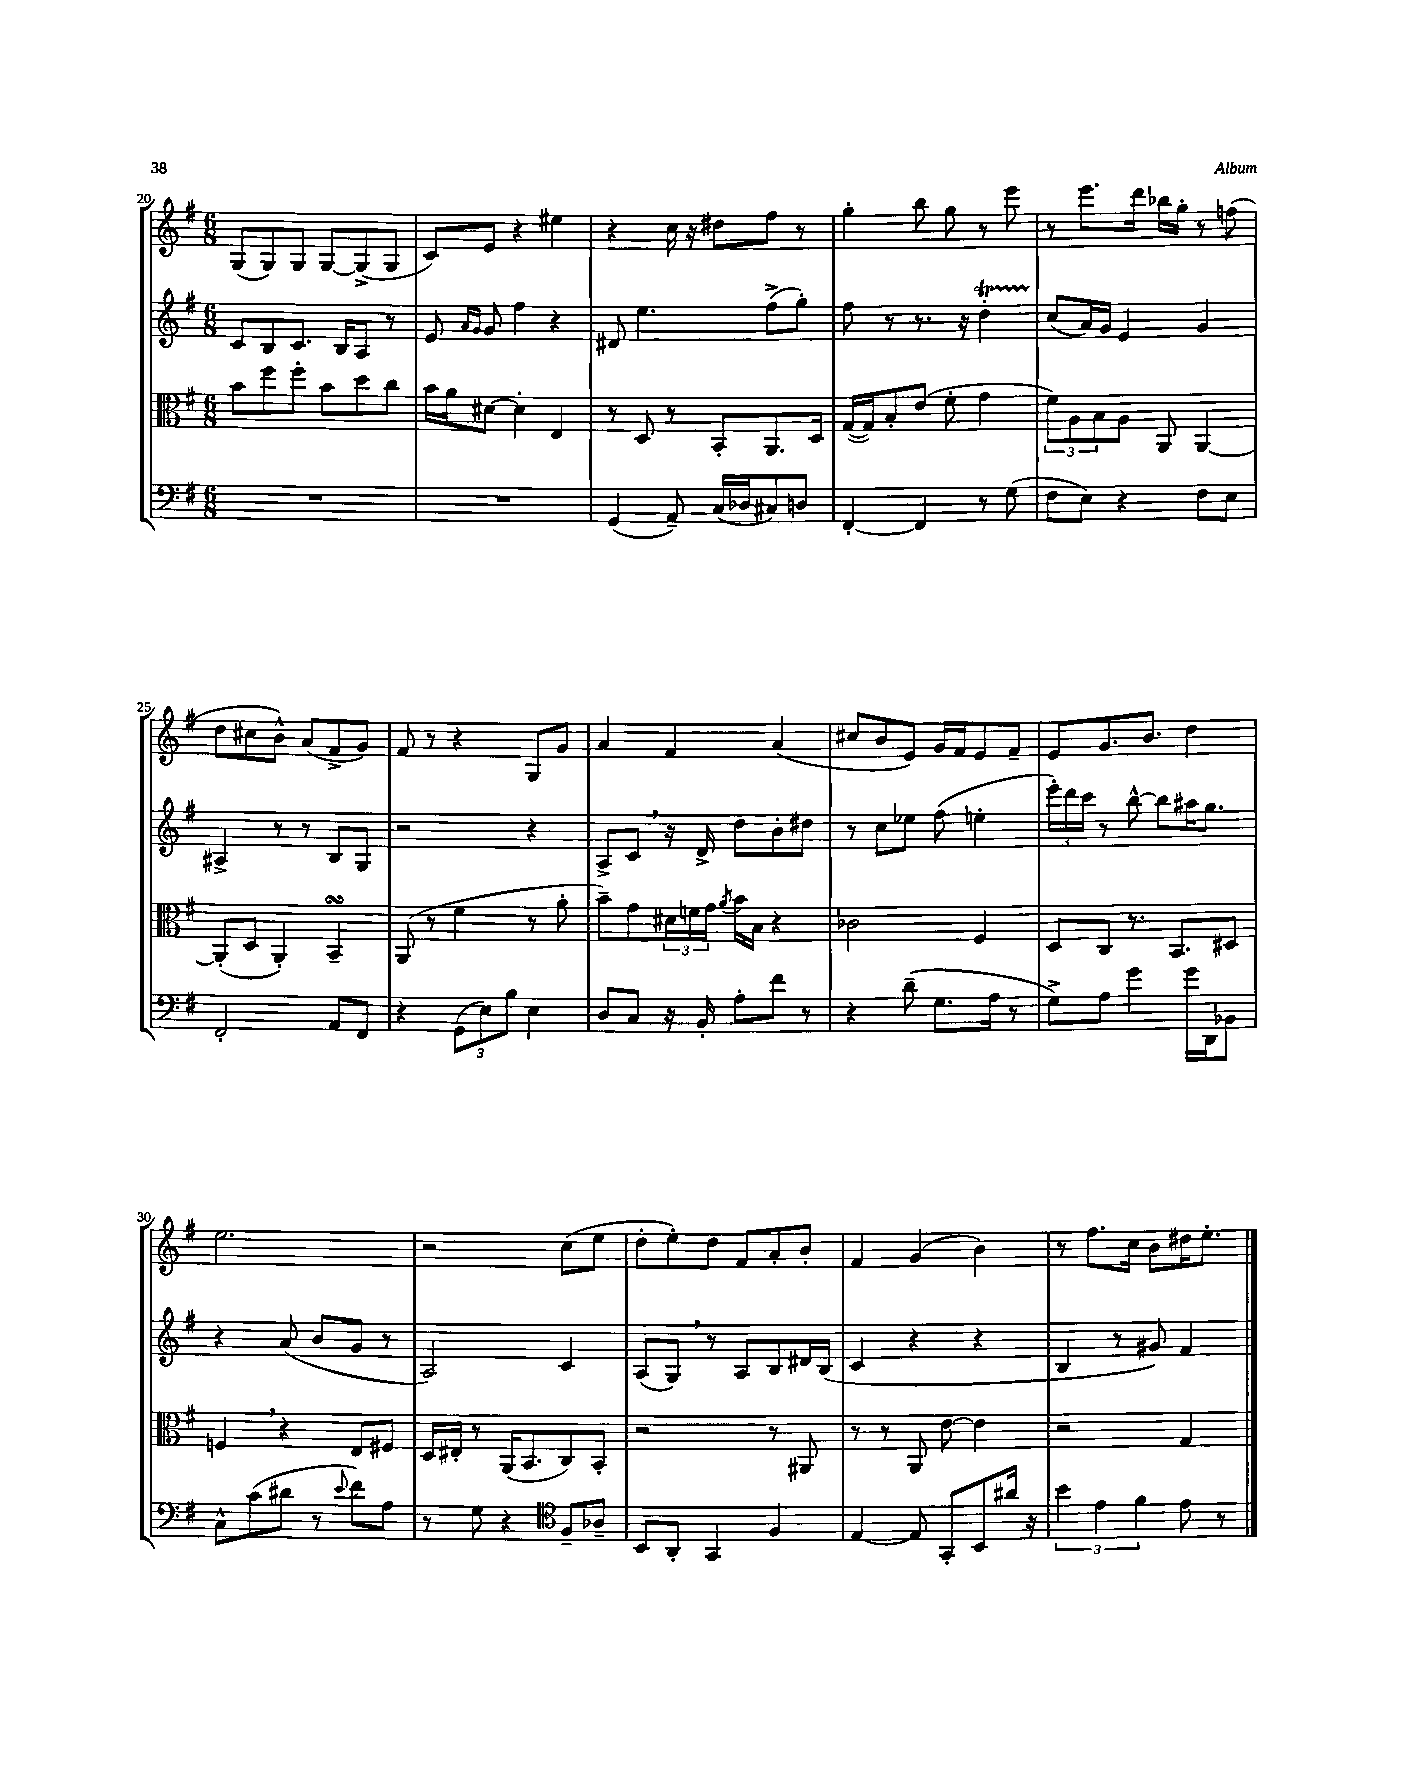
<<
\new StaffGroup <<
\new Staff = "s0" {
    \clef treble \key g \major \numericTimeSignature \time 6/8
    g8( g8) g8 g8~ g8->( g8 |
    c'8) e'8 r4 eis''4 |
    r4 c''16 r16 dis''8 fis''8 r8 |
    g''4-. b''8 g''8 r8 e'''8 |
    r8 e'''8. d'''16 bes''16 g''16-. r8 f''8( |
    d''8 cis''8 b'8-^) a'8( fis'8-> g'8) |
    fis'8 r8 r4 g8 g'8 |
    a'4 fis'4 a'4( |
    cis''8 b'8 e'8) g'16 fis'16 e'8 fis'8-- |
    e'8 g'8. b'8. d''4 |
    e''2. |
    r2 c''8( e''8 |
    d''8-. e''8-.) d''8 fis'8 a'8-. b'8-. |
    fis'4 g'4( b'4) |
    r8 fis''8. c''16 b'8 dis''16 e''8.-. \bar "|." |
}
\new Staff = "s1" {
    \clef treble \key g \major \numericTimeSignature \time 6/8
    c'8 b8 c'8. b16 a8 r8 |
    e'8 \grace { a'16 g'16 } g'8 fis''4 r4 |
    dis'8 e''4. fis''8->( g''8-.) |
    fis''8 r8 r8. r16 d''4-.\startTrillSpan |
    c''8\stopTrillSpan( a'16) g'16 e'4 g'4 |
    ais4-> r8 r8 b8 g8 |
    r2 r4 |
    a8-> c'8 \breathe r16 d'16-> d''8 b'8-. dis''8 |
    r8 c''8 ees''8 fis''8( e''4-. |
    \tuplet 3/2 { e'''16-.) d'''16 c'''16 } r8 b''8~-^ b''8 ais''16 g''8. |
    r4 a'8( b'8 g'8 r8 |
    a2) c'4 |
    a8( g8) \breathe r8 a8 b8 dis'16 b16( |
    c'4 r4 r4 |
    b4 r8 gis'8) fis'4 \bar "|." |
}
\new Staff = "s2" {
    \clef alto \key g \major \numericTimeSignature \time 6/8
    b'8 fis''8 fis''8-. b'8 d''8 c''8 |
    b'16 a'16 dis'8~ dis'4-. e4 |
    r8 d8 r8 b,8-. a,8. d16 |
    g16~( g16) b8-. e'8( fis'8-. g'4 |
    \tuplet 3/2 { fis'8) a8 b8 } a8 a,8 a,4~ |
    a,8-.( d8 a,4-.) b,4--\turn |
    a,8( r8 fis'4 r8 a'8-. |
    b'8--) g'8 \tuplet 3/2 { dis'16 f'16 g'16 } \acciaccatura { a'8 } b'16 b16 r4 |
    ces'2 fis4 |
    d8 c8 r8. b,8. dis8 |
    f4 \breathe r4 e8 fis8 |
    d16 eis16-. r8 a,16( b,8. c8) b,8-. |
    r2 r8 ais,8 |
    r8 r8 a,8 e'8~ e'4 |
    r2 g4 \bar "|." |
}
\new Staff = "s3" {
    \clef bass \key g \major \numericTimeSignature \time 6/8
    R2. |
    R2. |
    g,4( a,8--) c16( des16 cis8) d8 |
    fis,4~-. fis,4 r8 g8( |
    fis8 e8) r4 fis8 e8 |
    fis,2-. a,8 fis,8 |
    r4 \tuplet 3/2 { g,8( e8) b8 } e4 |
    d8 c8 r16 b,16-. a8-. fis'8 r8 |
    r4 d'8--( g8. a16 r8 |
    g8->) a8 g'4 g'16 d,16 bes,8 |
    c8-^ c'8( dis'8 r8 \appoggiatura { e'8 } fis'8) a8 |
    r8 g8 r4 \clef tenor fis8-- aes8-- |
    b,8 a,8-. g,4 fis4 |
    e4~ e8 g,8-. b,8 ais'16 r16 |
    \tuplet 3/2 { b'4 e'4 fis'4 } e'8 r8 \bar "|." |
}
>>
>>
\layout { \context { \Score currentBarNumber = #20 } }
